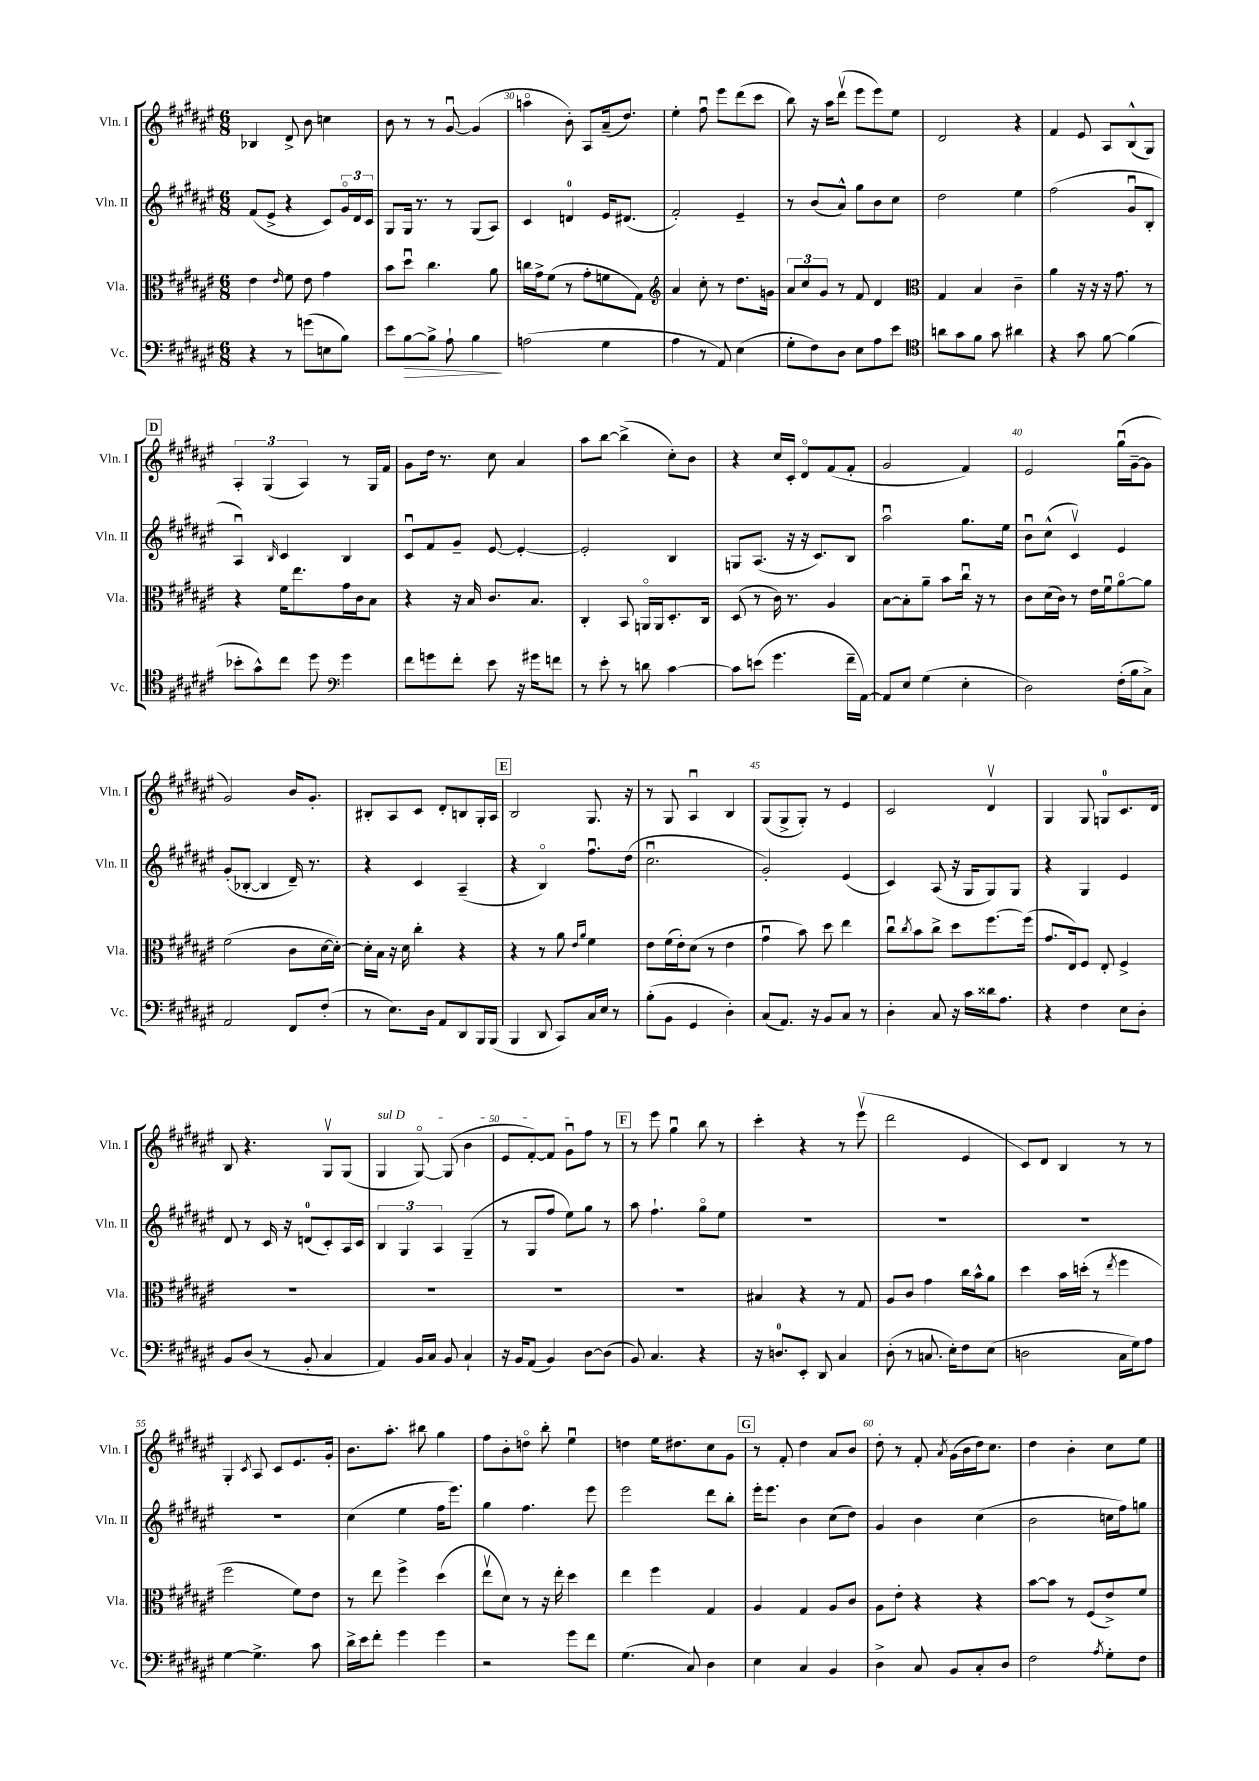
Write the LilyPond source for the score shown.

<<
\new StaffGroup <<
\new Staff = "s0" \with { instrumentName = "Vln. I" shortInstrumentName = "Vln. I" } {
    \clef treble \key fis \major \numericTimeSignature \time 6/8
    bes4 dis'8-> b'8 c''4 |
    b'8 r8 r8 gis'8~\downbow gis'4( |
    a''4\flageolet b'8-.) ais8 ais'16--( dis''8.) |
    eis''4-. fis''8\downbow eis'''8 dis'''8( cis'''8 |
    b''8) r16 ais''16 dis'''8\upbow( eis'''8 eis'''8) eis''8 |
    dis'2 r4 |
    fis'4 eis'8 ais8 b8-^( gis8) |
    \mark \markup { \box "D" } \tuplet 3/2 { ais4-. gis4( ais4) } r8 gis16 fis'16 |
    gis'8 dis''16 r8. cis''8 ais'4 |
    ais''8 b''8~ b''4->( cis''8-.) b'8 |
    r4 cis''16 cis'16-. dis'8\flageolet fis'8( fis'8-. |
    gis'2 fis'4) |
    eis'2 gis''16\downbow( gis'16~-- gis'8 |
    gis'2) b'16 gis'8.-. |
    bis8-. ais8 cis'8 dis'8-. b8 gis16-. ais16 |
    \mark \markup { \box "E" } b2 gis8. r16 |
    r8 gis8 ais4\downbow b4 |
    gis8( gis8-> gis8-.) r8 eis'4 |
    cis'2 dis'4\upbow |
    gis4 gis8 g8-0 cis'8. dis'16 |
    b8 r4. gis8\upbow gis8( |
    \once \override TextSpanner.bound-details.left.text = \markup { \italic "sul D" } gis4\startTextSpan gis8~\flageolet) gis8( b'4 |
    eis'8 fis'8~-.) fis'8 gis'8\downbow fis''8\stopTextSpan r8 |
    \mark \markup { \box "F" } r8 eis'''8 gis''4\downbow b''8 r8 |
    cis'''4-. r4 r8 eis'''8\upbow( |
    dis'''2 eis'4 |
    cis'8) dis'8 b4 r8 r8 |
    gis4-. \acciaccatura { cis'8 } ais8 cis'8 eis'8. gis'16-. |
    b'8. ais''8.-. bis''8 gis''4 |
    fis''8 b'8-. d''8\flageolet b''8-. eis''4\downbow |
    d''4 eis''16 dis''8. cis''8 gis'8 |
    \mark \markup { \box "G" } r8 fis'8-. dis''4 ais'8 b'8 |
    dis''8-. r8 fis'8-. \acciaccatura { ais'8 } gis'16( b'16 dis''16) cis''8. |
    dis''4 b'4-. cis''8 eis''8 \bar "|." |
}
\new Staff = "s1" \with { instrumentName = "Vln. II" shortInstrumentName = "Vln. II" } {
    \clef treble \key fis \major \numericTimeSignature \time 6/8
    fis'8( eis'8-> r4 cis'8) \tuplet 3/2 { gis'16\flageolet dis'16 cis'16 } |
    gis8 gis16 r8. r8 gis8( ais8) |
    cis'4 d'4-0 eis'16 dis'8.( |
    fis'2-.) eis'4-- |
    r8 b'8( ais'8-^) gis''8 b'8 cis''8 |
    dis''2 eis''4 |
    fis''2( gis'8\downbow b8-. |
    \mark \markup { \box "D" } ais4\downbow) \grace { b16 } cis'4 b4 |
    cis'8\downbow fis'8 gis'8-- eis'8~ eis'4~-. |
    eis'2-. b4 |
    g8 ais8.( r16 r16 cis'8.) b8 |
    ais''2\downbow gis''8. eis''16 |
    b'8\downbow cis''8-^( cis'4\upbow) eis'4 |
    gis'8-.( bes8~-. bes4 dis'16--) r8. |
    r4 cis'4 ais4--( |
    \mark \markup { \box "E" } r4 b4\flageolet) fis''8.\downbow dis''16( |
    cis''2.\downbow |
    gis'2-.) eis'4( |
    cis'4) ais8( r16 gis16 gis8) gis8 |
    r4 gis4 eis'4 |
    dis'8 r8 cis'16 r16 d'8-0( cis'8-.) ais16 cis'16 |
    \tuplet 3/2 { b4 gis4 ais4 } gis4--( |
    r8 gis8 fis''8 eis''8) gis''8 r8 |
    \mark \markup { \box "F" } ais''8 fis''4.-! gis''8\flageolet eis''8 |
    R2. |
    R2. |
    R2. |
    R2. |
    cis''4( eis''4 fis''16 eis'''8.) |
    gis''4 fis''4. eis'''8 |
    eis'''2 dis'''8 b''8-. |
    \mark \markup { \box "G" } eis'''16-. eis'''8. b'4 cis''8( dis''8) |
    gis'4 b'4 cis''4( |
    b'2 c''16 fis''16) g''8 \bar "|." |
}
\new Staff = "s2" \with { instrumentName = "Vla." shortInstrumentName = "Vla." } {
    \clef alto \key fis \major \numericTimeSignature \time 6/8
    eis'4 \grace { eis'16 } fis'8 eis'8 gis'4 |
    b'8 dis''8\downbow cis''4. ais'8 |
    c''16 gis'16-> fis'8( r8 gis'8-. f'8 gis8) |
    \clef treble ais'4 cis''8-. r8 dis''8. g'16 |
    \tuplet 3/2 { ais'8 cis''8 gis'8 } r8 fis'8 dis'4 |
    \clef alto gis4 b4 cis'4-- |
    ais'4 r16 r16 r16 gis'8. r8 |
    \mark \markup { \box "D" } r4 fis'16 eis''8. gis'16 cis'16 b8 |
    r4 r16 b16 cis'8. b8. |
    cis4-. b,8 a,16\flageolet a,16 dis8.-. cis16 |
    dis8( r8 cis'16) r8. ais4 |
    b8~ b8-. ais'8-- b'8 cis''16\downbow r16 r8 |
    cis'8 dis'16( cis'16) r8 eis'16 fis'16\downbow ais'8~\flageolet ais'8 |
    fis'2( cis'8 dis'16~ dis'16~-.) |
    dis'16-. b16 r16 dis'16 cis''4-. r4 |
    \mark \markup { \box "E" } r4 r8 ais'8 \grace { eis'16 ais'16 } fis'4 |
    eis'8 fis'16( eis'16-.) dis'8( r8 eis'4 |
    gis'4\downbow b'8) dis''8 eis''4 |
    cis''8\downbow \acciaccatura { cis''8 } b'8 cis''8-> dis''8 fis''8.~ fis''16( |
    gis'8. eis16) fis8 eis8-. fis4-> |
    R2. |
    R2. |
    R2. |
    \mark \markup { \box "F" } R2. |
    bis4 r4 r8 gis8 |
    ais8 cis'8 gis'4 cis''16 b'16-^ ais'8 |
    dis''4 b'16 d''16-.( r8 \acciaccatura { eis''8 } fis''4 |
    fis''2 fis'8) eis'8 |
    r8 eis''8 fis''4-> dis''4( |
    eis''8\upbow dis'8) r8 r16 eis''16-. dis''4 |
    eis''4 fis''4 gis4 |
    \mark \markup { \box "G" } ais4 gis4 ais8 cis'8 |
    ais8 eis'8-. r4 r4 |
    b'8~ b'8 r8 fis8( eis'8->) fis'8 \bar "|." |
}
\new Staff = "s3" \with { instrumentName = "Vc." shortInstrumentName = "Vc." } {
    \clef bass \key fis \major \numericTimeSignature \time 6/8
    r4 r8 g'8( e8 b8) |
    eis'8 b8~\> b8-> ais8-! b4\! |
    a2( gis4 |
    ais4 r8 ais,8) eis4( |
    gis8-. fis8) dis8 eis8 ais8 eis'8 |
    \clef tenor a'8 gis'8 fis'8 gis'8 ais'4 |
    r4 gis'8 fis'8~ fis'4( |
    \mark \markup { \box "D" } bes'8-. gis'8-^) cis''8 dis''8 \clef bass gis'4 |
    fis'8 g'8 fis'8-. eis'8 r16 gis'16 f'8 |
    r8 eis'8-. r8 d'8 cis'4~ |
    cis'8 e'8( gis'4. fis'16-- ais,16~) |
    ais,8 eis8 gis4( eis4-. |
    dis2) fis16-.( b16 cis8->) |
    ais,2 fis,8 fis8-.( |
    r8 eis8.) dis16 ais,8 dis,8 b,,16 b,,16( |
    \mark \markup { \box "E" } b,,4 dis,8 cis,8) cis16 eis16 r8 |
    b8-.( b,8 gis,4 dis4-.) |
    cis8( ais,8.) r16 b,8 cis8 r8 |
    dis4-. cis8 r16 cis'16 disis'16 ais8. |
    r4 fis4 eis8 dis8-. |
    b,8 dis8( r8 b,8-. cis4 |
    ais,4) b,16 cis16 b,8 cis4-! |
    r16 b,16 ais,8( b,4) dis8~ dis8( |
    \mark \markup { \box "F" } b,8) cis4. r4 |
    r16 d8.-0 eis,8-. dis,8 cis4 |
    dis8-.( r8 c8. eis16-.) fis8 eis8( |
    d2 cis16 gis16) ais8 |
    gis4~ gis4.-> cis'8 |
    dis'16-> eis'16 fis'8-. gis'4 gis'4 |
    r2 gis'8 fis'8 |
    gis4.( cis8) dis4 |
    \mark \markup { \box "G" } eis4 cis4 b,4 |
    dis4-> cis8 b,8 cis8-. dis8 |
    fis2 \acciaccatura { ais8 } gis8-. fis8 \bar "|." |
}
>>
>>
\layout { \context { \Score currentBarNumber = #28 \override BarNumber.break-visibility = ##(#f #t #t) barNumberVisibility = #(every-nth-bar-number-visible 5) } }
